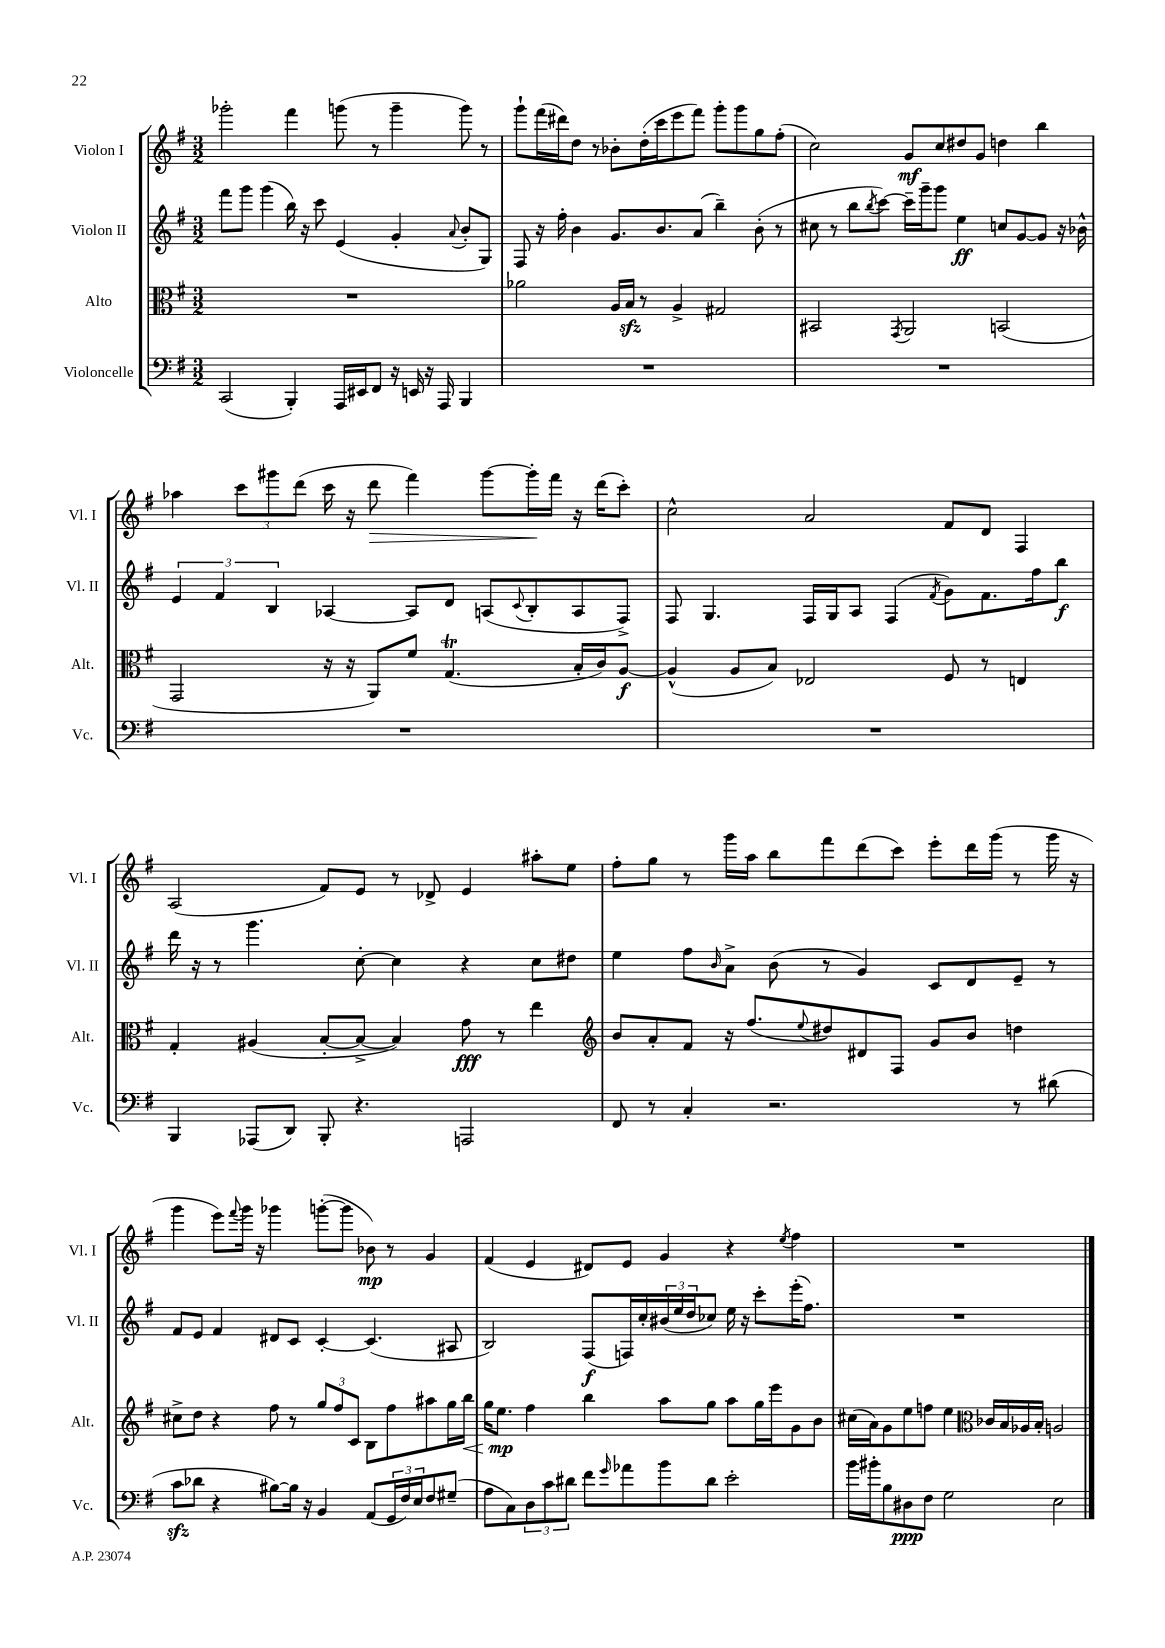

**kern	**dynam	**kern	**dynam	**kern	**dynam	**kern	**dynam
*part4	*part4	*part3	*part3	*part2	*part2	*part1	*part1
*staff4	*staff4	*staff3	*staff3	*staff2	*staff2	*staff1	*staff1
*I"Violoncelle	*	*I"Alto	*	*I"Violon II	*	*I"Violon I	*
*I'Vc.	*	*I'Alt.	*	*I'Vl. II	*	*I'Vl. I	*
*clefF4	*	*clefC3	*	*clefG2	*	*clefG2	*
*k[f#]	*	*k[f#]	*	*k[f#]	*	*k[f#]	*
*M3/2	*	*M3/2	*	*M3/2	*	*M3/2	*
=7	=7	=7	=7	=7	=7	=7	=7
(2CC/	.	1.r	.	8fff#\L	.	2ggg-X'\	.
.	.	.	.	8ggg\J	.	.	.
.	.	.	.	(4ggg\	.	.	.
4BBB'/)	.	.	.	16bb\)	.	4fff#\	.
.	.	.	.	16r	.	.	.
.	.	.	.	8ccc\	.	.	.
16AAA/LL	.	.	.	(4e/	.	(8gggn\	.
16EE#X/J	.	.	.	.	.	.	.
8FF#/J	.	.	.	.	.	8r	.
16r	.	.	.	4g'/	.	4ggg~\	.
16EEn/	.	.	.	.	.	.	.
16r	.	.	.	.	.	.	.
16AAA/	.	.	.	.	.	.	.
.	.	.	.	8qqa/	.	.	.
4BBB/	.	.	.	8b'/L	.	8ggg\)	.
.	.	.	.	8G/J)	.	8r	.
=8	=8	=8	=8	=8	=8	=8	=8
1.r	.	2a-X\	.	8F#/	.	8ggg`\L	.
.	.	.	.	16r	.	(16fff#\L	.
.	.	.	.	16ff#'\	.	16ddd#X\J)	.
.	.	.	.	4b\	.	8dd\J	.
.	.	.	.	.	.	8r	.
.	.	16A/LL	.	8.g/L	.	8b-X'\L	.
.	.	16Bzz/JJ	.	.	.	.	.
.	.	8r	.	.	.	(16dd'\L	.
.	.	.	.	8.b/	.	16ccc\J	.
.	.	4A^/	.	.	.	8eee\	.
.	.	.	.	(8a/J	.	8fff#\J)	.
.	.	2G#X/	.	4bb~\)	.	8ggg'\L	.
.	.	.	.	.	.	8ggg\	.
.	.	.	.	(8b'\	.	8gg\	.
.	.	.	.	8r	.	(8ff#'\J	.
=9	=9	=9	=9	=9	=9	=9	=9
1.r	.	2BB#X/	.	8cc#X\	.	2cc\)	.
.	.	.	.	8r	.	.	.
.	.	.	.	8bb\L	.	.	.
.	.	.	.	8qbb/	.	.	.
.	.	.	.	[8ccc\J)	.	.	.
.	.	8qGG/	.	.	.	.	.
.	.	2AA/	.	16ccc~\LL]	.	8g/L	mf
.	.	.	.	16ggg~\J	.	.	.
.	.	.	.	8ggg\J	.	8cc/	.
.	.	.	.	4ee\	ff	8dd#X/	.
.	.	.	.	.	.	8g/J	.
.	.	(2BBn/	.	8ccn/L	.	4ddn\	.
.	.	.	.	[8g/	.	.	.
.	.	.	.	8g/J]	.	4bb\	.
.	.	.	.	16r	.	.	.
.	.	.	.	16b-X^^\	.	.	.
!!LO:LB:g=z
=10	=10	=10	=10	=10	=10	=10	=10
1.r	.	2GG/	.	6e/	.	4aa-X\	.
.	.	.	.	6f#/	.	.	.
.	.	.	.	.	.	12ccc\L	.
.	.	.	.	6B/	.	12ggg#X\	.
.	.	.	.	.	.	(12ddd\J	.
.	.	16r	.	[4A-X/	.	16ccc\	.
.	.	16r	.	.	.	16r	.
!	!	!	!	!	!	!	!LO:HP:b
.	.	8AA/L)	.	.	.	8ddd\	>
.	.	8f#/J	.	8A-/L]	.	4fff#\)	.
.	.	(4.GT/	.	8d/J	.	.	.
.	.	.	.	(8An/L	.	[8ggg#\L	.
.	.	.	.	8qqc/	.	.	.
.	.	.	.	8B'/	.	16ggg#'\L]	.
.	.	.	.	.	.	16fff#\JJ	]
.	.	16B'/LL	.	8A/	.	16r	.
.	.	16c/J)	.	.	.	(16ddd\KL	.
.	.	[8A/J	f	8F#^/J)	.	8ccc'\J)	.
=11	=11	=11	=11	=11	=11	=11	=11
1.r	.	(4A^^/]	.	8F#/	.	2cc^^\	.
.	.	.	.	4.G/	.	.	.
.	.	8A/L	.	.	.	.	.
.	.	8B/J)	.	.	.	.	.
.	.	2E-X/	.	16F#/LL	.	2a/	.
.	.	.	.	16G/J	.	.	.
.	.	.	.	8A/J	.	.	.
.	.	.	.	(4F#/	.	.	.
.	.	.	.	8qf#/	.	.	.
.	.	8F#/	.	8g\L)	.	8f#/L	.
.	.	8r	.	8.f#\	.	8d/J	.
.	.	4En/	.	.	.	4F#/	.
.	.	.	.	16ff#\k	.	.	.
.	.	.	.	8bb\J	f	.	.
!!LO:LB:g=z
=12	=12	=12	=12	=12	=12	=12	=12
4BBB/	.	4G'/	.	16ddd\	.	(2A/	.
.	.	.	.	16r	.	.	.
.	.	.	.	8r	.	.	.
(8AAA-X/L	.	(4A#X/	.	4.ggg\	.	.	.
8DD/J)	.	.	.	.	.	.	.
8BBB'/	.	[8B'/L	.	.	.	8f#/L)	.
4.r	.	8B^/J_	.	[8cc'\	.	8e/J	.
.	.	4B/])	.	4cc\]	.	8r	.
.	.	.	.	.	.	8d-X^/	.
2AAAn/	.	8g\	fff	4r	.	4e/	.
.	.	8r	.	.	.	.	.
.	.	4ee\	.	8cc\L	.	8aa#X'\L	.
.	.	.	.	8dd#X\J	.	8ee\J	.
=13	=13	=13	=13	=13	=13	=13	=13
*	*	*clefG2	*	*	*	*	*
8FF#/	.	8b/L	.	4ee\	.	8ff#'\L	.
8r	.	8a'/	.	.	.	8gg\J	.
4C'/	.	8f#/J	.	8ff#\L	.	8r	.
.	.	.	.	16qqb/	.	.	.
.	.	16r	.	8a^\J	.	16ggg\LL	.
.	.	(8.ff#/L	.	.	.	16aa\JJ	.
2.r	.	.	.	(8b\	.	8bb\L	.
.	.	8qqee/	.	.	.	.	.
.	.	8dd#X/)	.	8r	.	8fff#\	.
.	.	8d#X/	.	4g/)	.	(8ddd\	.
.	.	8F#/J	.	.	.	8ccc\J)	.
.	.	8g/L	.	8c/L	.	8eee'\L	.
.	.	8b/J	.	8d/	.	16ddd\L	.
.	.	.	.	.	.	(16ggg\JJ	.
8r	.	4ddn\	.	8e~/J	.	8r	.
(8d#X\	.	.	.	8r	.	16ggg\	.
.	.	.	.	.	.	16r	.
!!LO:LB:g=z
=14	=14	=14	=14	=14	=14	=14	=14
8czz\L	.	8cc#X^\L	.	8f#/L	.	4ggg\	.
8d-X\J	.	8dd\J	.	8e/J	.	.	.
4r	.	4r	.	4f#/	.	8eee\L)	.
.	.	.	.	.	.	8qqfff#/	.
.	.	.	.	.	.	16ggg\Jk	.
.	.	.	.	.	.	16r	.
[8B#X\L)	.	8ff#\	.	8d#X/L	.	4ggg-X\	.
16B#\Jk]	.	8r	.	8c/J	.	.	.
16r	.	.	.	.	.	.	.
4BB/	.	12gg/L	.	[4c'/	.	([8gggn'\L	.
.	.	12ff#/	.	.	.	.	.
.	.	.	.	.	.	8ggg\J]	.
.	.	12c/J	.	.	.	.	.
(8AA/L	.	8B\L	.	(4.c/]	.	8b-X\)	mp
24GG/L	.	8ff#\	.	.	.	8r	.
24F#/)	.	.	.	.	.	.	.
24E/J	.	.	.	.	.	.	.
8F#/	.	8aa#X\	.	.	.	4g/	.
(8G#X~/J	.	16gg\L	.	8A#X/	.	.	.
!	!	!	!LO:HP:b	!	!	!	!
.	.	16bb\JJ	<	.	.	.	.
=15	=15	=15	=15	=15	=15	=15	=15
8A\L	.	16gg\KL	.	2B/)	.	(4f#/	.
.	.	8.ee\J	mp	.	.	.	.
8C\)	.	.	.	.	.	.	.
12D\	.	4ff#\	[	.	.	4e/	.
12c\	.	.	.	.	.	.	.
12d#X\J	.	.	.	.	.	.	.
8f#\L	.	4bb\	.	(8F#/L	f	8d#X/L)	.
16qqg/	.	.	.	.	.	.	.
8a-X\	.	.	.	16Fn/L)	.	8e/J	.
.	.	.	.	16cc'/	.	.	.
8b\	.	8aa\L	.	(24b#X/	.	4g/	.
.	.	.	.	24ee/	.	.	.
.	.	.	.	24dd/J	.	.	.
8d#\J	.	8gg\J	.	8cc-X/J)	.	.	.
2e'\	.	8aa\L	.	16ee\	.	4r	.
.	.	.	.	16r	.	.	.
.	.	16gg\L	.	8ccc'\L	.	.	.
.	.	16eee\J	.	.	.	.	.
.	.	.	.	.	.	8qee/	.
.	.	8g\	.	(16eee'\K	.	4ff#\	.
.	.	.	.	8.ff#\J)	.	.	.
.	.	8b\J	.	.	.	.	.
=16	=16	=16	=16	=16	=16	=16	=16
16b\LL	.	(16cc#X\LL	.	1.r	.	1.r	.
16b#X'\J	.	16a\J)	.	.	.	.	.
8B\	.	8g\	.	.	.	.	.
8D#X\	ppp	8ee\	.	.	.	.	.
8F#\J	.	8ffn\J	.	.	.	.	.
2G\	.	4ee\	.	.	.	.	.
*	*	*clefC3	*	*	*	*	*
.	.	16c-X/LL	.	.	.	.	.
.	.	16B/	.	.	.	.	.
.	.	16A-X/	.	.	.	.	.
.	.	16B'/JJ	.	.	.	.	.
2E\	.	2An/	.	.	.	.	.
==	==	==	==	==	==	==	==
*-	*-	*-	*-	*-	*-	*-	*-
